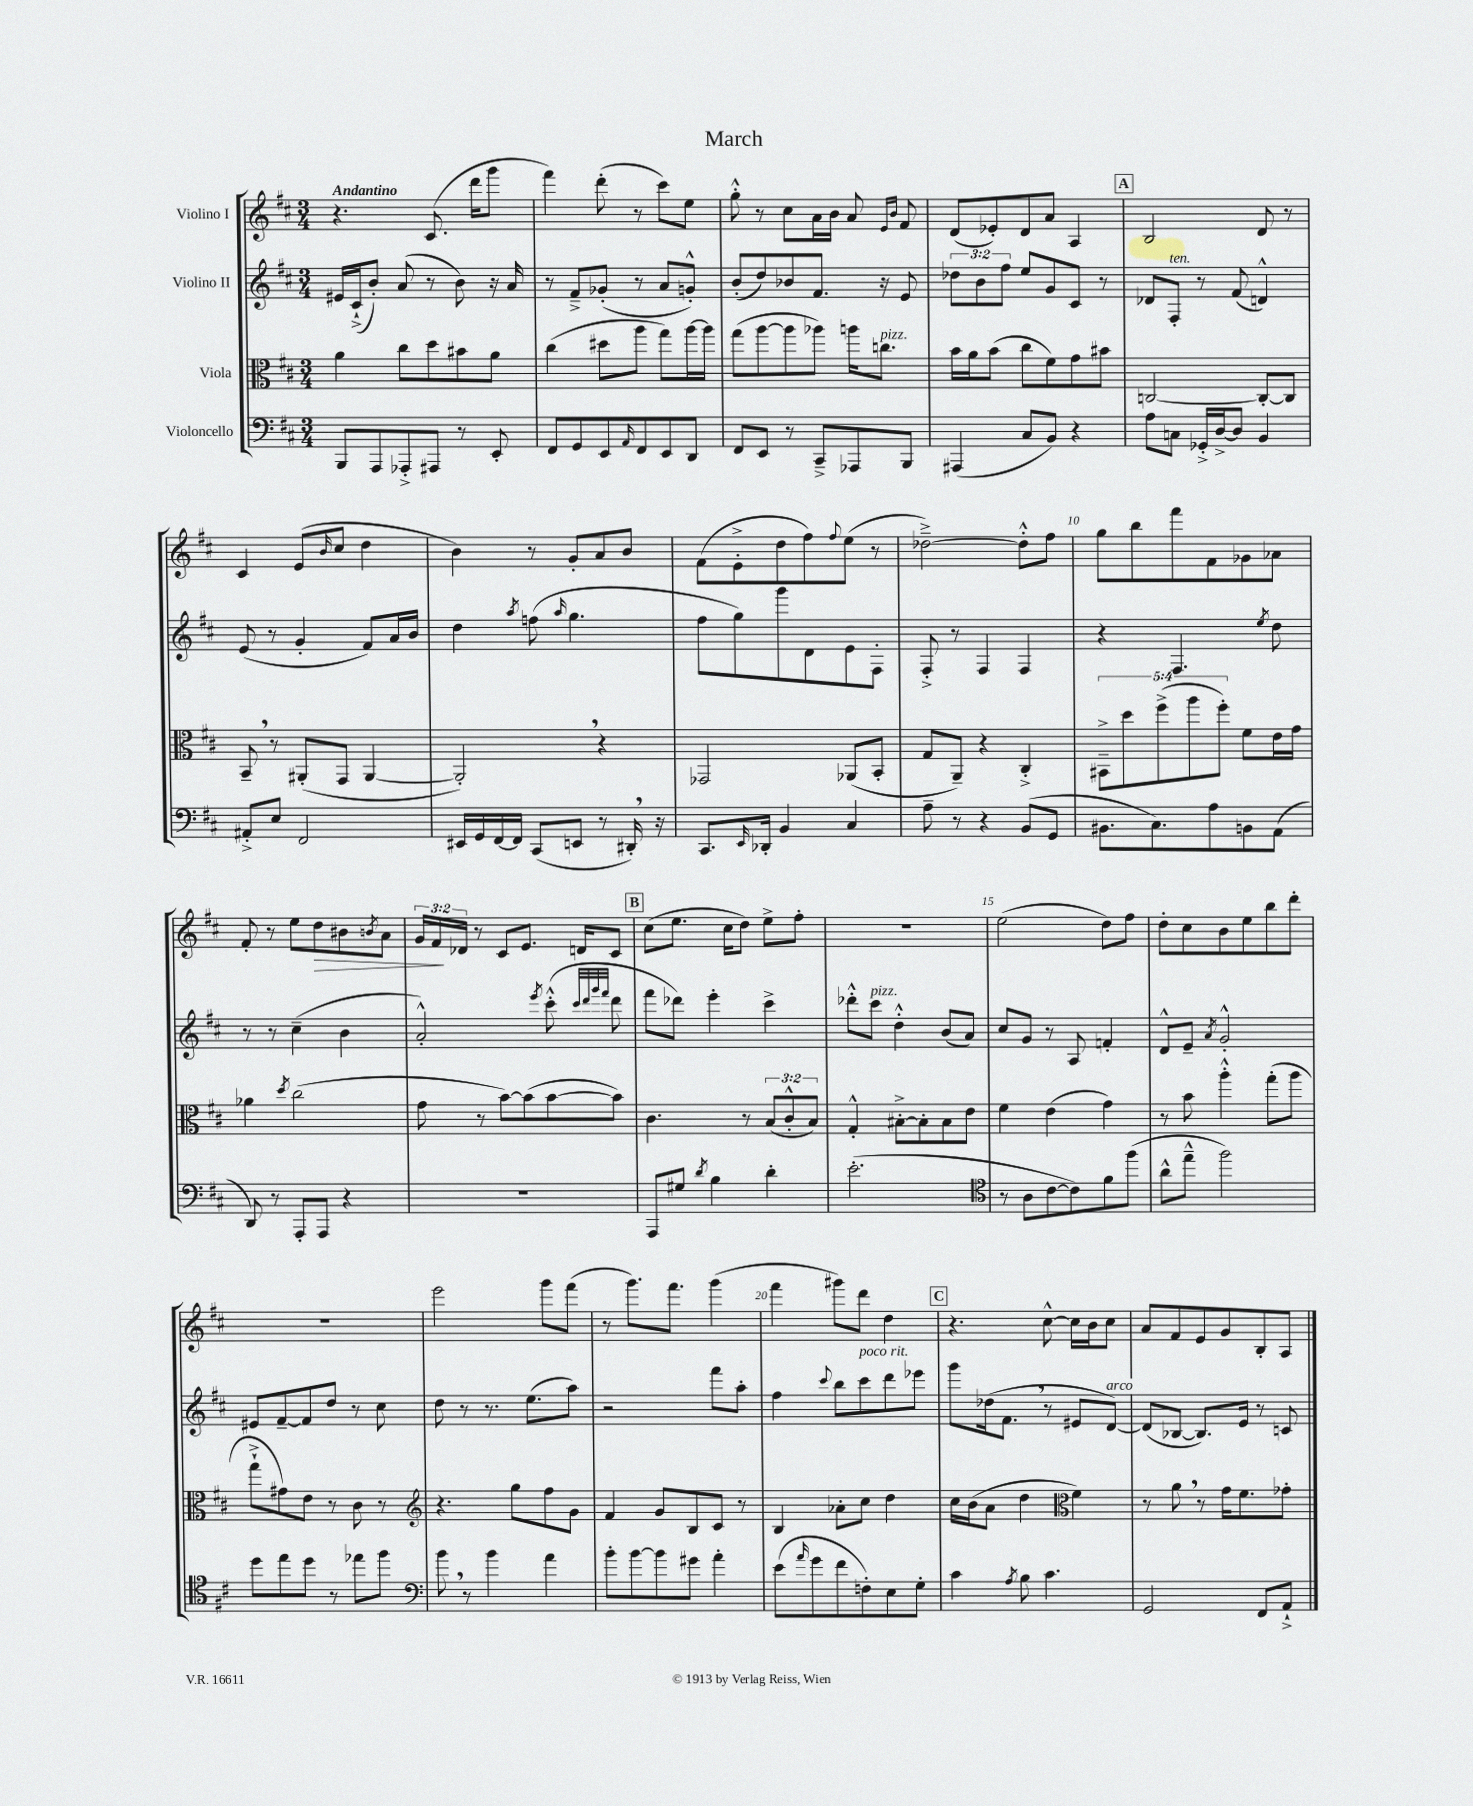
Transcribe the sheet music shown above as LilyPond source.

\header { title = "March" }
<<
\new StaffGroup <<
\new Staff = "s0" \with { instrumentName = "Violino I" } {
    \clef treble \key d \major \numericTimeSignature \time 3/4 \override Staff.TupletNumber.text = #tuplet-number::calc-fraction-text \tempo "Andantino"
    r4. cis'8.( d'''16 g'''8 |
    fis'''4) d'''8-.( r8 cis'''8) e''8 |
    g''8-.-^ r8 cis''8 a'16 b'16 a'8 \grace { e'16 b'16 } fis'8 |
    d'8( ees'8-.) d'8 a'8 a4 |
    \mark \markup { \box "A" } b2 d'8 r8 |
    cis'4 e'8( \grace { b'16 } cis''8 d''4 |
    b'4) r8 g'8-. a'8 b'8 |
    fis'8( e'8-.-> d''8 fis''8) \appoggiatura { fis''8 } e''8( r8 |
    des''2~--->) des''8-.-^ fis''8 |
    g''8 b''8 fis'''8 fis'8 ges'8 aes'8 |
    fis'8-. r8 e''8 d''8\> bis'8 \acciaccatura { b'8 } a'8 |
    \tuplet 3/2 { g'16 fis'16\! des'16 } r8 cis'8 e'8. d'16 cis'8 |
    \mark \markup { \box "B" } cis''8( e''8. cis''16 d''8) e''8-> fis''8-. |
    R2. |
    e''2( d''8) fis''8 |
    d''8-. cis''8 b'8 e''8 b''8 d'''8-. |
    R2. |
    e'''2 g'''8 fis'''8( |
    r8 g'''8.) fis'''8. g'''4( |
    fis'''4 gis'''8) d'''8 d''4 |
    \mark \markup { \box "C" } r4. cis''8~-^ cis''16 b'16 cis''8 |
    a'8 fis'8 e'8 g'8 b8-. a8 \bar "|." |
}
\new Staff = "s1" \with { instrumentName = "Violino II" } {
    \clef treble \key d \major \numericTimeSignature \time 3/4 \override Staff.TupletNumber.text = #tuplet-number::calc-fraction-text
    eis'16 cis'16-!->( b'8-.) a'8( r8 b'8) r16 a'16 |
    r8 fis'8---> ges'8-.( r8 a'8 g'8-.-^) |
    b'8-.( d''8) bes'8 fis'8. r16 e'8 |
    \tuplet 3/2 { des''8 b'8 fis''8 } e''8 g'8 cis'8 r8 |
    \mark \markup { \box "A" } des'8 fis8-.^\markup { \italic "ten." } r8 fis'8( d'4-^) |
    e'8( r8 g'4-. fis'8) a'16 b'16 |
    d''4 \acciaccatura { a''8 } f''8( \grace { a''16 } g''4. |
    fis''8 g''8) g'''8 d'8 e'8 fis8-. |
    fis8-.-> r8 fis4 fis4 |
    r4 fis4. \acciaccatura { e''8 } d''8 |
    r8 r8 cis''4--( b'4 |
    a'2-.-^) \acciaccatura { e'''8 } cis'''8-.-^( \grace { cis'''32 d'''32 g'''32 fis'''32 } d'''8 |
    \mark \markup { \box "B" } fis'''8 des'''8) e'''4-. cis'''4-> |
    des'''8-.-^ cis'''8^\markup { \italic "pizz." } d''4-.-^ b'8( a'8) |
    cis''8 g'8 r8 a8 f'4-. |
    d'8-^ e'8-- \acciaccatura { a'8 } g'2-.-^ |
    eis'8 fis'8~-- fis'8 d''8 r8 cis''8 |
    d''8 r8 r8. e''8.( a''8) |
    r2 fis'''8 a''8-. |
    fis''4 \appoggiatura { cis'''8 } b''8 cis'''8^\markup { \italic "poco rit." } d'''8 ees'''8 |
    \mark \markup { \box "C" } g'''8 des''16( fis'8. \breathe r8 eis'8 d'8~^\markup { \italic "arco" }) |
    d'8( bes8~ bes8.) e'16 r8 c'8 \bar "|." |
}
\new Staff = "s2" \with { instrumentName = "Viola" } {
    \clef alto \key d \major \numericTimeSignature \time 3/4 \override Staff.TupletNumber.text = #tuplet-number::calc-fraction-text
    a'4 cis''8 d''8 bis'8 a'8 |
    cis''4( dis''8 a''8 g''8) a''16~ a''16 |
    g''8( a''8~ a''8 aes''8) a''16 c''8.^\markup { \italic "pizz." } |
    b'16 a'16 b'8( cis''8 fis'8) g'8 bis'8 |
    \mark \markup { \box "A" } c2~ c8~-. c8 |
    b,8-- \breathe r8 ais,8-.( g,8 ais,4~ |
    ais,2-.) \breathe r4 |
    ges,2 aes,8( b,8-. |
    g8 a,8--) r4 cis4-.-> |
    \tuplet 5/4 { bis,8---> d''8 fis''8->( a''8 fis''8-.) } fis'8 e'16 g'16 |
    aes'4 \acciaccatura { d''8 } cis''2( |
    g'8 r8 b'8~) b'8( b'8~ b'8) |
    \mark \markup { \box "B" } cis'4. r8 \tuplet 3/2 { b8( cis'8-.-^ b8) } |
    g4-.-^ bis8~-.-> bis8-. bis8 e'8 |
    fis'4 e'4( g'4) |
    r8 b'8 a''4-.-^ g''8-.( a''8 |
    g''8-!-> gis'8) e'8 r8 cis'8 r8 |
    \clef treble r4. g''8 fis''8 g'8 |
    fis'4 g'8 b8 cis'8 r8 |
    b4 aes'8-. cis''8 d''4 |
    \mark \markup { \box "C" } cis''16 b'16( a'8 d''4 \clef alto fis'4) |
    r8 a'8 \breathe r8 g'16 fis'8. ges'8-. \bar "|." |
}
\new Staff = "s3" \with { instrumentName = "Violoncello" } {
    \clef bass \key d \major \numericTimeSignature \time 3/4
    b,,8 a,,8 aes,,8-.-> ais,,8 r8 e,8-. |
    fis,8 g,8 e,8 \grace { a,16 } fis,8 e,8 d,8 |
    fis,8 e,8 r8 cis,8---> aes,,8 b,,8 |
    ais,,4( cis8 b,8) r4 |
    \mark \markup { \box "A" } a8 c8 ges,16-.-> d16~-> d8 b,4 |
    ais,8-.-> e8 fis,2 |
    eis,16 g,16 fis,16~ fis,16 cis,8( e,8 r8 dis,16-.) \breathe r16 |
    cis,8. \grace { e,16 } des,16-. b,4 cis4 |
    a8-- r8 r4 b,8( g,8 |
    bis,8. cis8.) a8 b,8 a,8( |
    d,8) r8 a,,8-. a,,8 r4 |
    R2. |
    \mark \markup { \box "B" } a,,8 gis8 \acciaccatura { d'8 } b4 d'4-. |
    e'2.-.( |
    \clef tenor r8 a8 cis'8~ cis'8) fis'8 fis''8( |
    a'8-^ e''8---^ fis''2) |
    d''8 e''8 d''8 r8 ees''8 fis''8 |
    \clef bass b'8 \breathe r8 b'4 a'4 |
    b'8-. b'8~ b'8 gis'8 a'4-. |
    e'8( \grace { a'16 } g'8 fis'8 f8-.) e8 g8-. |
    \mark \markup { \box "C" } cis'4 \acciaccatura { a8 } b8 cis'4. |
    g,2 fis,8 a,8-!-> \bar "|." |
}
>>
>>
\layout { \context { \Score \override BarNumber.break-visibility = ##(#f #t #t) barNumberVisibility = #(every-nth-bar-number-visible 5) } }
